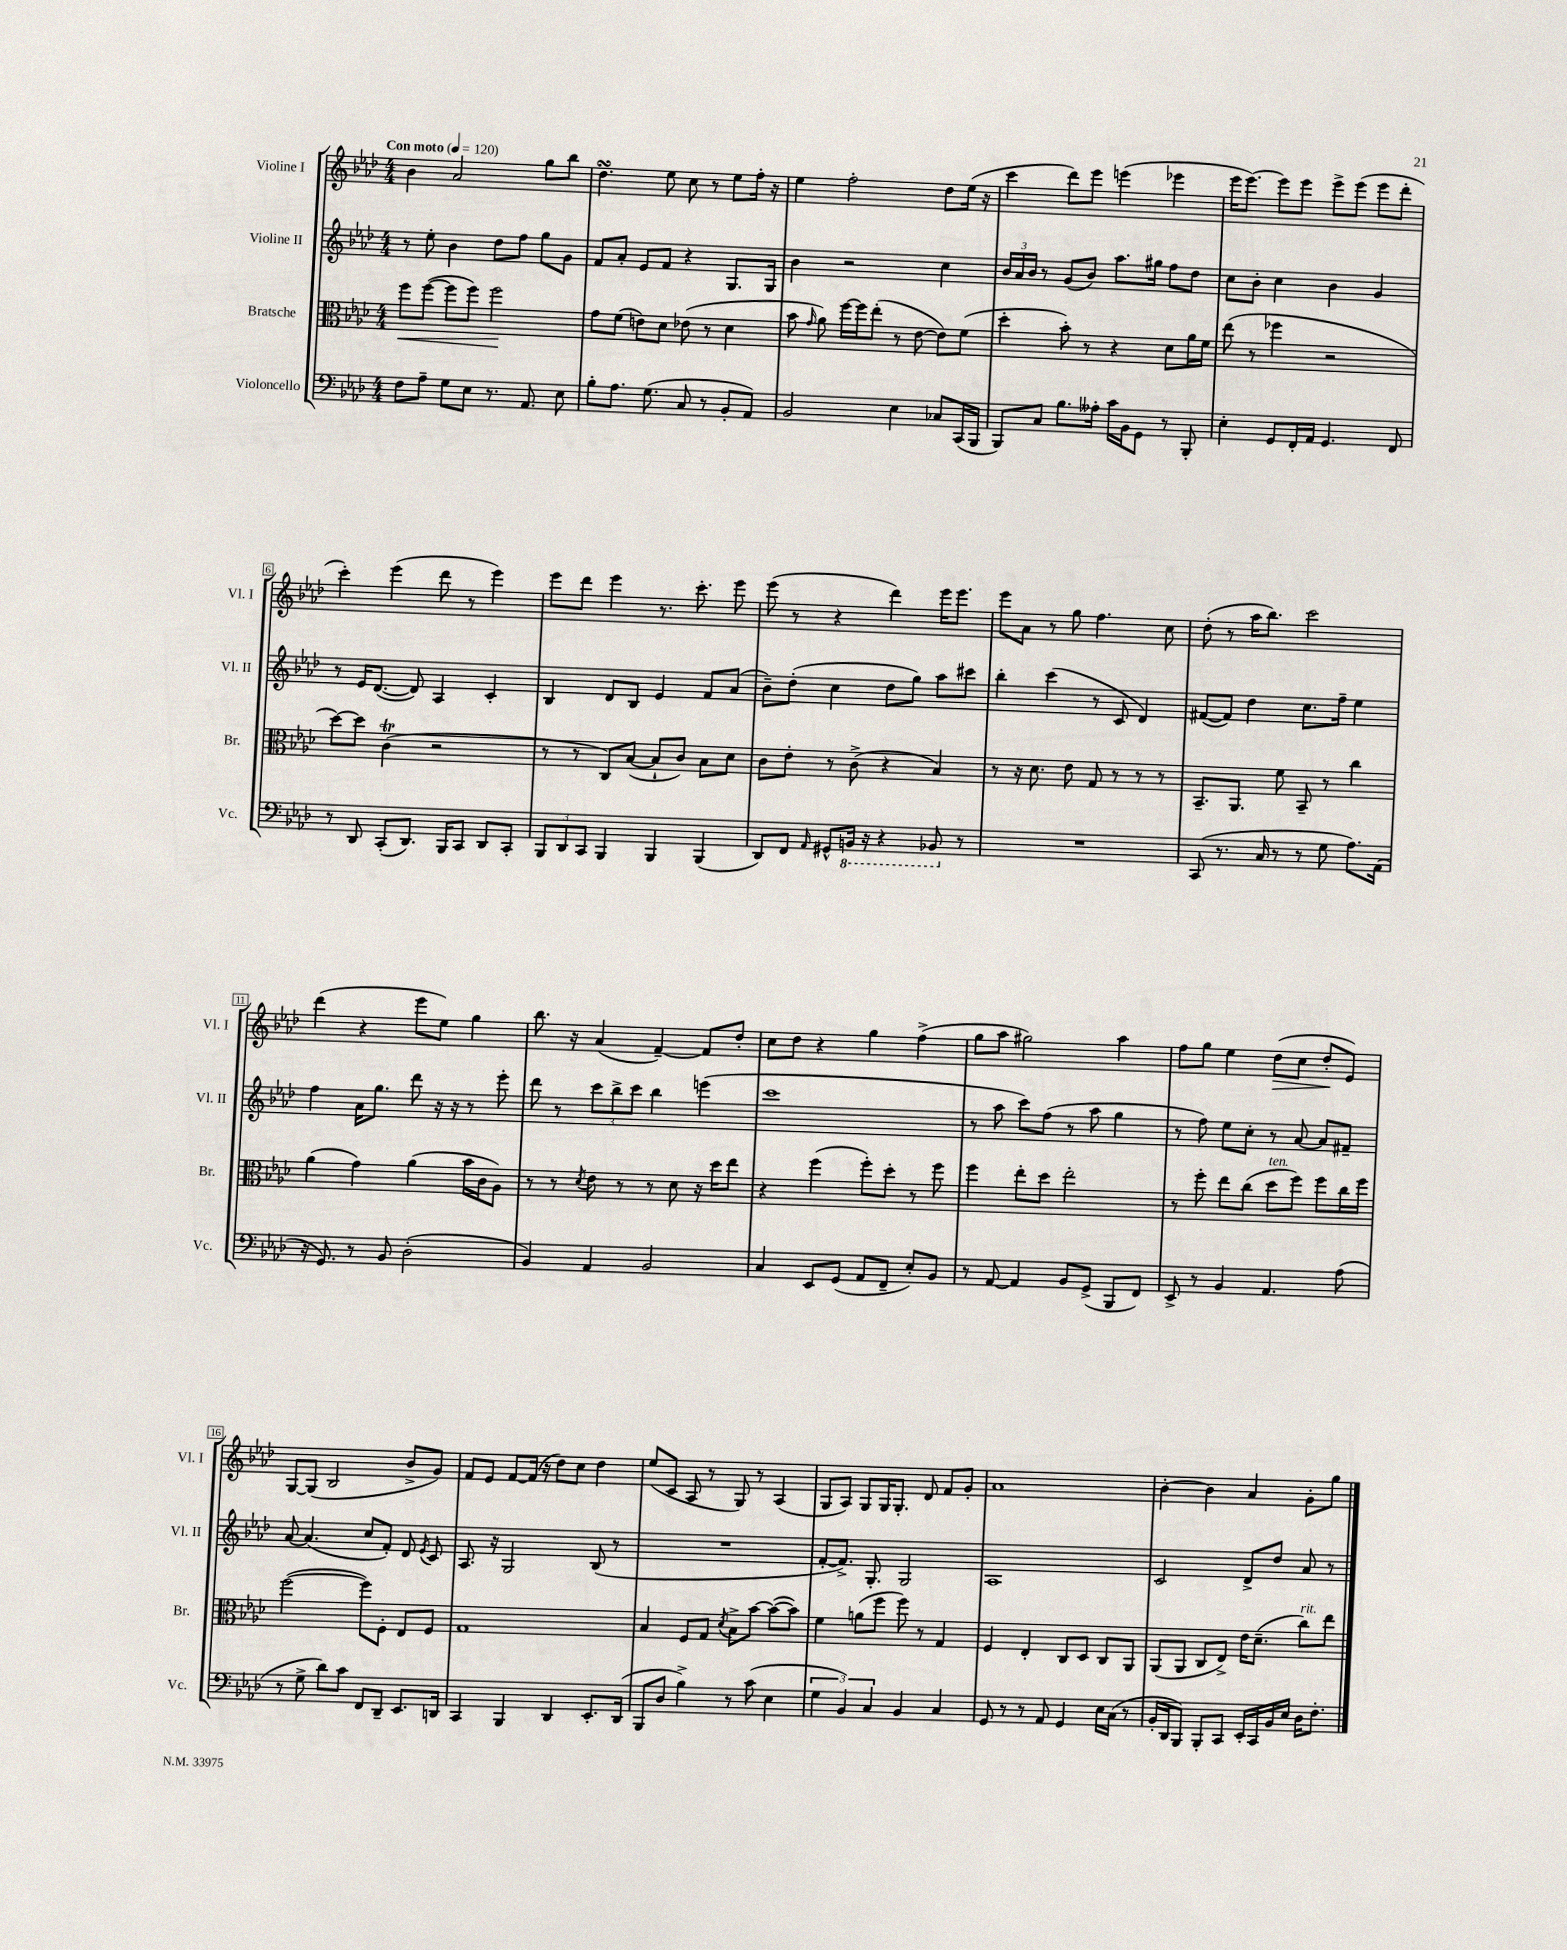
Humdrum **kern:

**kern	**kern	**kern	**kern
*staff4	*staff3	*staff2	*staff1
*clefF4	*clefC3	*clefG2	*clefG2
*k[b-e-a-d-]	*k[b-e-a-d-]	*k[b-e-a-d-]	*k[b-e-a-d-]
*M4/4	*M4/4	*M4/4	*M4/4
*MM120	*MM120	*MM120	*MM120
8F	8ff	8r	4b-
8A-~	([8ff	8ee-'	.
8G	8ff]	4b-	2a-
8E-	8ff)	.	.
8.r	2ff	8dd-	.
.	.	8ff	.
8.AA-	.	.	.
.	.	8gg	8gg
8E-	.	8g	8bb-
=	=	=	=
8B-'	8g	8f	4.dd-
8.A-	(8f	8a-'	.
.	8e)	8e-	.
(8.G	.	.	.
.	8d-	8f	8ee-
8C	(8e-	4r	8cc
8r	8r	.	8r
8BB-'	4d-	8.G	8ee-
8AA-)	.	.	16ff'
.	.	16G	16r
=	=	=	=
2BB-	8b-	4b-	4ee-
.	16qqg	.	.
.	8a-)	.	.
.	[16ff	2r	2ff'
.	16ff]	.	.
.	(8ee-'	.	.
4E-	8r	.	.
.	[8e-	.	.
8C-	8e-])	4cc	8dd-
(16CC	(8f	.	(16ee-
16BBB-	.	.	16r
=	=	=	=
8BBB-)	4dd-'	24b-	4ccc
.	.	24a-	.
.	.	24b-	.
8C	.	8r	.
8.B-	8b-')	(8g	8ddd-)
.	8r	8b-)	8eee-
16A--'	.	.	.
16c	4r	8.aa-	(4eee
16BB-	.	.	.
8GG	.	.	.
.	.	16gg#	.
8r	8d-	8ff	4eee-
8BBB-'	16a-	8dd-	.
.	16f	.	.
=	=	=	=
4E-'	(8ee-	8cc	16eee-
.	.	.	[8.eee-)
.	8r	8b-'	.
8GG	4ff-	4cc	8eee-]
16FF'	.	.	8eee-
16AA-	.	.	.
4.GG	2r	4b-	8eee-^
.	.	.	(8eee-
.	.	4g	8eee-
8FF	.	.	8ddd-'
=	=	=	=
8r	[8dd-)	8r	4ccc')
8DD-	8dd-]	16e-	.
.	.	([8.d-	.
(8CC'	(4c	.	(4eee-
8.DD-)	.	8d-])	.
.	2r	4A-	8ddd-
16BBB-	.	.	.
8CC	.	.	8r
8DD-	.	4c'	4eee-)
8CC'	.	.	.
=	=	=	=
12BBB-	8r	4B-	8eee-
12DD-	.	.	.
.	8r	.	8ddd-
12CC	.	.	.
4BBB-	8C)	8d-	4eee-
.	([8B-	8B-	.
4BBB-	8B-`]	4e-	8.r
.	8c)	.	.
.	.	.	8.ccc'
(4BBB-	8B-	8f	.
.	8d-	(8a-	8eee-
=	=	=	=
8DD-)	8c	8b-~)	(8eee-
8FF	8e-'	(8dd-'	8r
16qqAA-	.	.	.
8GG#^^	8r	4cc	4r
16BBB	(8c^	.	.
16r	.	.	.
4r	4r	8dd-	4ddd-)
.	.	8gg)	.
8BBB-	4B-)	8aa-	16eee-
.	.	.	8.eee-
8r	.	8ccc#	.
=	=	=	=
1r	8r	4bb-'	8eee-
.	16r	.	8a-
.	8.d-	.	.
.	.	(4ccc	8r
.	8e-	.	8gg
.	8G	8r	4.ff
.	8r	8c	.
.	8r	4d-)	.
.	8r	.	8cc
=	=	=	=
(8CC	8.BB-~	([8f#	(8dd-'
8.r	.	8f#])	8r
.	8.AA-	.	.
.	.	4dd-	16aa-
16C	.	.	8.bb-)
8r	8f	.	.
8r	8BB-~	8.cc	2ccc
8G	8r	.	.
.	.	16ff~	.
8.A-)	4cc	4ee-	.
(16AA-	.	.	.
=	=	=	=
16r	(4a-	4ff	(4ddd-
8.GG)	.	.	.
8r	4g)	16a-	4r
.	.	8.gg	.
8BB-	.	.	.
(2D-'	(4a-	8ddd-	8eee-
.	.	16r	8ee-)
.	.	16r	.
.	16b-	8r	4gg
.	16c	.	.
.	8A-)	8eee-'	.
=	=	=	=
4BB-)	8r	8ddd-	8.bb-
.	8r	8r	.
.	.	.	16r
.	8qd-	.	.
4AA-	8e-	12ccc	(4a-
.	.	12bb-^	.
.	8r	.	.
.	.	12ccc	.
2BB-	8r	4bb-	[4f~)
.	8d-	.	.
.	16r	(4eee	8f]
.	16dd-	.	.
.	8ee-	.	8dd-'
=	=	=	=
4C	4r	1ccc	8cc
.	.	.	8dd-
8EE-	(4ff	.	4r
(8GG	.	.	.
8AA-	8ff')	.	4gg
8FF~	8dd-'	.	.
8E-')	8r	.	(4ff^
8BB-	8ff	.	.
=	=	=	=
8r	4ff	8r	8gg
[8AA-	.	8aa-	8aa-
4AA-]	8ee-'	8ccc)	2gg#)
.	8dd-	(8ff	.
8BB-	2ee-'	8r	.
(8GG^	.	8aa-	.
8BBB-	.	4gg	4aa-
8FF)	.	.	.
=	=	=	=
8EE-^	8r	8r	8ff
8r	8ff'	8ff)	8gg
4BB-	8ee-	8ee-	4ee-
.	(8cc	8cc'	.
4.AA-	8dd-	8r	(8dd-
.	8ff)	[8a-	8cc
.	8ff	8a-]	8dd-'
(8A-	16cc	8f#~	8e-)
.	16ff	.	.
=	=	=	=
8r	([2ff	[8a-	[8G
8G^	.	(4.a-]	(8G]
8d-)	.	.	2B-
8c	.	.	.
8FF	8ff])	8cc	.
8DD-~	8F'	8f')	.
8.EE-	8E-	8d-	8b-^
.	.	8qe-	.
.	8F	8c	8g)
16DD	.	.	.
=	=	=	=
4CC	1G	8.A-	8f
.	.	.	8e-
.	.	16r	.
4BBB-	.	2G	[8f
.	.	.	(16f]
.	.	.	16r
4DD-	.	.	8dd-)
.	.	.	8cc
8.EE-'	.	(8B-	4dd-
.	.	8r	.
(16DD-	.	.	.
=	=	=	=
8BBB-	4B-	1r	(8ee-
8D-	.	.	8c
4B-^)	8F	.	8A-
.	8G	.	8r
.	8qd-	.	.
8r	8B-^	.	8G)
(8c	[8b-	.	8r
4E-	(8b-_	.	(4A-
.	8b-])	.	.
=	=	=	=
6G	4f	[8f'	8G
.	.	8.f^])	8A-)
6BB-)	.	.	.
.	(8a	.	8G
.	.	8.G'	.
6C	.	.	.
.	8ff	.	16G
.	.	.	8.G'
4BB-	8ff)	2G	.
.	8r	.	8d-
4C	4G	.	8f
.	.	.	8g'
=	=	=	=
8GG	4F	1A-	1a-
8r	.	.	.
8r	4E-'	.	.
8AA-	.	.	.
4GG	8C	.	.
.	8D-	.	.
16E-	8C	.	.
(16C	.	.	.
8r	8AA-	.	.
=	=	=	=
16BB-'	(8AA-	2c	[4b-'
16DD-	.	.	.
8BBB-)	8AA-	.	.
8BBB-'	8C	.	4b-]
8CC	8E-^)	.	.
16EE-'	16e-	8d-^	4a-
16CC	(8.d-~	.	.
16BB-	.	8dd-	.
16E-	.	.	.
16D-	8cc)	8a-	8g'
8.F'	.	.	.
.	8ee-	8r	8gg
==	==	==	==
*-	*-	*-	*-
